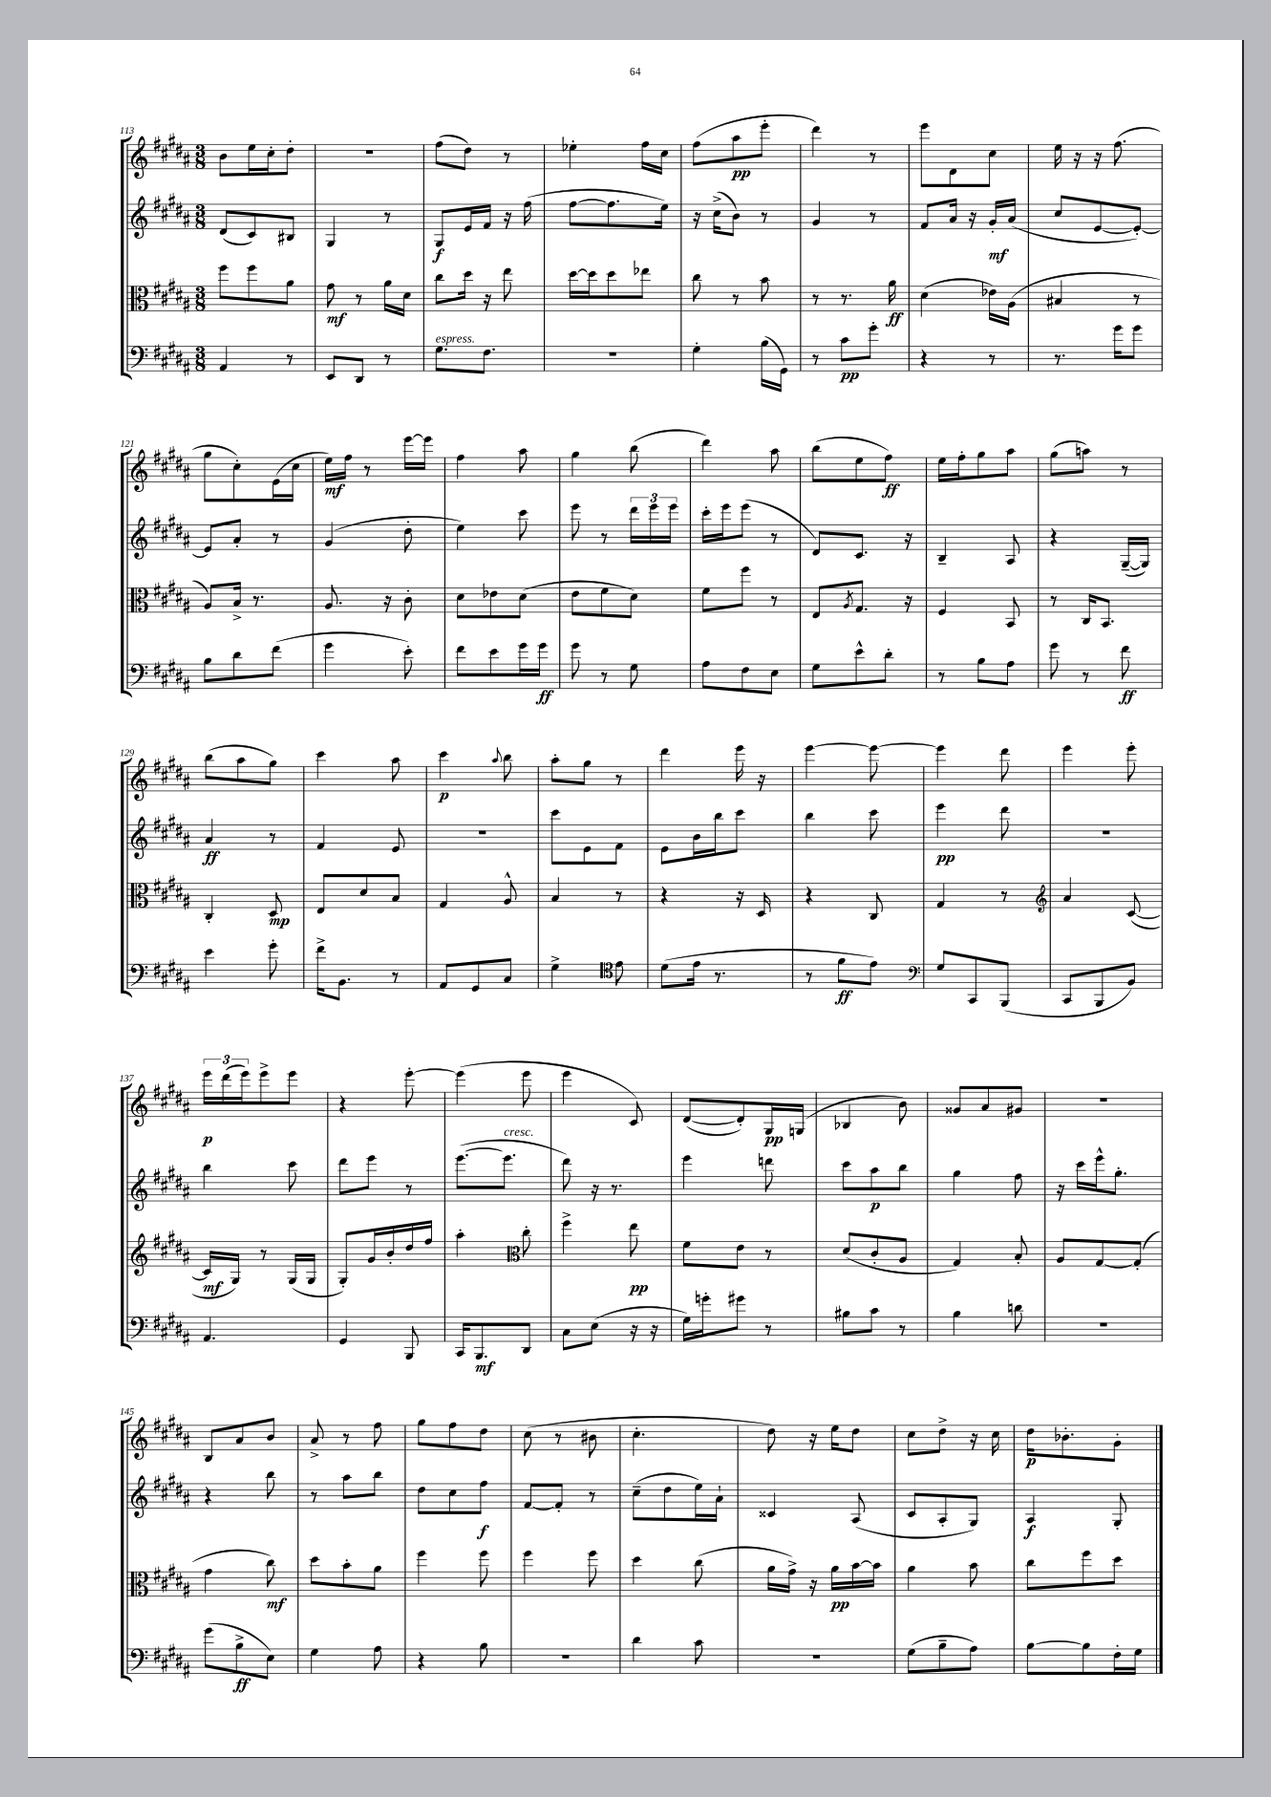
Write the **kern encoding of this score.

**kern	**dynam	**kern	**dynam	**kern	**dynam	**kern	**dynam
*part4	*part4	*part3	*part3	*part2	*part2	*part1	*part1
*staff4	*staff4	*staff3	*staff3	*staff2	*staff2	*staff1	*staff1
*clefF4	*	*clefC3	*	*clefG2	*	*clefG2	*
*k[f#c#g#d#a#]	*	*k[f#c#g#d#a#]	*	*k[f#c#g#d#a#]	*	*k[f#c#g#d#a#]	*
*M3/8	*	*M3/8	*	*M3/8	*	*M3/8	*
=113	=113	=113	=113	=113	=113	=113	=113
4AA#/	.	8ff#\L	.	(8d#/L	.	8b\L	.
.	.	8ff#\	.	8c#/)	.	16ee\L	.
.	.	.	.	.	.	16cc#'\J	.
8r	.	8a#\J	.	8B#X/J	.	8dd#'\J	.
=114	=114	=114	=114	=114	=114	=114	=114
8EE/L	.	8g#\	mf	4G#/	.	4.r	.
8DD#/J	.	8r	.	.	.	.	.
8r	.	16a#\LL	.	8r	.	.	.
.	.	16d#\JJ	.	.	.	.	.
=115	=115	=115	=115	=115	=115	=115	=115
!LO:TX:a:i:t=espress.	!	!	!	!	!	!	!
8.G#\L	.	8cc#\L	.	8G#/L	f	(8ff#\L	.
.	.	16dd#\Jk	.	16e/L	.	8dd#\J)	.
8.F#\J	.	16r	.	16f#/JJ	.	.	.
.	.	8ee\	.	16r	.	8r	.
.	.	.	.	(16ff#\	.	.	.
=116	=116	=116	=116	=116	=116	=116	=116
4.r	.	[16dd#\LL	.	[8ff#\L	.	4ee-X'\	.
.	.	16dd#\J]	.	.	.	.	.
.	.	8dd#\	.	8.ff#\]	.	.	.
.	.	8ee-X\J	.	.	.	16ff#\LL	.
.	.	.	.	16ee\Jk)	.	16cc#\JJ	.
=117	=117	=117	=117	=117	=117	=117	=117
4G#'\	.	8cc#\	.	16r	.	(8ff#\L	.
.	.	.	.	(16cc#^\KL	.	.	.
.	.	8r	.	8b\J)	.	8aa#\	pp
(16B\LL	.	8b\	.	8r	.	8eee'\J	.
16GG#\JJ)	.	.	.	.	.	.	.
=118	=118	=118	=118	=118	=118	=118	=118
8r	.	8r	.	4g#/	.	4ddd#\)	.
8c#\L	pp	8.r	.	.	.	.	.
8g#'\J	.	.	.	8r	.	8r	.
.	.	16a#\	ff	.	.	.	.
=119	=119	=119	=119	=119	=119	=119	=119
4r	.	(4d#\	.	8f#/L	.	8eee\L	.
.	.	.	.	16a#/Jk	.	8d#\	.
.	.	.	.	16r	.	.	.
8r	.	16e-X\LL)	.	16g#'/LL	mf	8cc#\J	.
.	.	(16A#\JJ	.	(16a#/JJ	.	.	.
=120	=120	=120	=120	=120	=120	=120	=120
8.r	.	4B#X/	.	8cc#/L	.	16ee\	.
.	.	.	.	.	.	16r	.
.	.	.	.	[8e/	.	16r	.
16g#\KL	.	.	.	.	.	(8.ff#\	.
8g#\J	.	8r	.	8e'/J_)	.	.	.
!!LO:LB:g=z
=121	=121	=121	=121	=121	=121	=121	=121
8B\L	.	8A#/L)	.	8e/L]	.	8gg#\L	.
8d#\	.	16B^/Jk	.	8a#'/J	.	8cc#'\)	.
.	.	8.r	.	.	.	.	.
(8f#\J	.	.	.	8r	.	(16e\L	.
.	.	.	.	.	.	16cc#\JJ	.
=122	=122	=122	=122	=122	=122	=122	=122
4g#\	.	8.A#/	.	(4g#/	.	16ee\LL)	mf
.	.	.	.	.	.	16ff#\JJ	.
.	.	.	.	.	.	8r	.
.	.	16r	.	.	.	.	.
8e'\)	.	8c#'\	.	8dd#'\	.	[16eee\LL	.
.	.	.	.	.	.	16eee\JJ]	.
=123	=123	=123	=123	=123	=123	=123	=123
8f#\L	.	8d#\L	.	4ee\)	.	4ff#\	.
8e\	.	8e-X\	.	.	.	.	.
16g#\L	.	(8d#\J	.	8ccc#\	.	8aa#\	.
16g#\JJ	ff	.	.	.	.	.	.
=124	=124	=124	=124	=124	=124	=124	=124
8g#\	.	8e\L	.	8eee\	.	4gg#\	.
8r	.	8f#\	.	8r	.	.	.
8G#\	.	8d#\J)	.	24ddd#\LL	.	(8bb\	.
.	.	.	.	24eee\	.	.	.
.	.	.	.	24eee\JJ	.	.	.
=125	=125	=125	=125	=125	=125	=125	=125
8A#\L	.	8f#\L	.	16ccc#'\LL	.	4ddd#\)	.
.	.	.	.	16eee\J	.	.	.
8F#\	.	8ff#\J	.	(8eee\J	.	.	.
8E\J	.	8r	.	8r	.	8aa#\	.
=126	=126	=126	=126	=126	=126	=126	=126
8G#\L	.	8E/L	.	8d#/L)	.	(8bb\L	.
.	.	8qA#/	.	.	.	.	.
8e^^\	.	8.G#/J	.	8.c#/J	.	8ee\	.
8d#'\J	.	.	.	.	.	8ff#\J)	ff
.	.	16r	.	16r	.	.	.
=127	=127	=127	=127	=127	=127	=127	=127
8r	.	4F#/	.	4B~/	.	16ee\LL	.
.	.	.	.	.	.	16ff#'\J	.
8B\L	.	.	.	.	.	8gg#\	.
8A#\J	.	8BB/	.	8A#/	.	8aa#\J	.
=128	=128	=128	=128	=128	=128	=128	=128
8g#\	.	8r	.	4r	.	(8gg#\L	.
8r	.	16C#/KL	.	.	.	8aan\J)	.
.	.	8.BB/J	.	.	.	.	.
8f#\	ff	.	.	([16G#~/LL	.	8r	.
.	.	.	.	16G#/JJ])	.	.	.
!!LO:LB:g=z
=129	=129	=129	=129	=129	=129	=129	=129
4e\	.	4C#'/	.	4a#/	ff	(8bb\L	.
.	.	.	.	.	.	8aa#\	.
8g#'\	.	8D#/	mp	8r	.	8gg#\J)	.
=130	=130	=130	=130	=130	=130	=130	=130
16f#^\KL	.	8E/L	.	4f#/	.	4ccc#\	.
8.BB\J	.	.	.	.	.	.	.
.	.	8d#/	.	.	.	.	.
8r	.	8B/J	.	8e/	.	8aa#\	.
=131	=131	=131	=131	=131	=131	=131	=131
8AA#/L	.	4G#/	.	4.r	.	4ccc#\	p
8GG#/	.	.	.	.	.	.	.
.	.	.	.	.	.	8qqaa#/	.
8C#/J	.	8A#^^/	.	.	.	8bb\	.
=132	=132	=132	=132	=132	=132	=132	=132
4G#^\	.	4B/	.	8ccc#\L	.	8aa#'\L	.
.	.	.	.	8e\	.	8gg#\J	.
*clefC4	*	*	*	*	*	*	*
8e\	.	8r	.	8f#\J	.	8r	.
=133	=133	=133	=133	=133	=133	=133	=133
(8d#\L	.	4r	.	8e\L	.	4ddd#\	.
16e\Jk	.	.	.	16b\L	.	.	.
8.r	.	.	.	16bb\J	.	.	.
.	.	16r	.	8ccc#\J	.	16eee\	.
.	.	16D#/	.	.	.	16r	.
=134	=134	=134	=134	=134	=134	=134	=134
8r	.	4r	.	4bb\	.	[4eee\	.
8f#\L	ff	.	.	.	.	.	.
8e\J)	.	8C#/	.	8ccc#\	.	8eee\_	.
=135	=135	=135	=135	=135	=135	=135	=135
*clefF4	*	*	*	*	*	*	*
8G#/L	.	4G#/	.	4eee\	pp	4eee\]	.
8CC#/	.	.	.	.	.	.	.
(8BBB/J	.	8r	.	8ddd#\	.	8ddd#\	.
=136	=136	=136	=136	=136	=136	=136	=136
*	*	*clefG2	*	*	*	*	*
8CC#/L	.	4a#/	.	4.r	.	4eee\	.
8BBB/	.	.	.	.	.	.	.
8BB/J)	.	([8c#/	.	.	.	8eee'\	.
!!LO:LB:g=z
=137	=137	=137	=137	=137	=137	=137	=137
4.AA#/	.	16c#/LL]	mf	4bb\	.	24eee\LL	p
.	.	.	.	.	.	(24ddd#\	.
.	.	16G#/JJ)	.	.	.	.	.
.	.	.	.	.	.	24eee\J)	.
.	.	8r	.	.	.	8eee^\	.
.	.	(16G#/LL	.	8ccc#\	.	8eee\J	.
.	.	16G#/JJ	.	.	.	.	.
=138	=138	=138	=138	=138	=138	=138	=138
4GG#/	.	8G#'/L)	.	8ddd#\L	.	4r	.
.	.	16g#/L	.	8eee\J	.	.	.
.	.	16b'/	.	.	.	.	.
8BBB/	.	16dd#/	.	8r	.	[8eee'\	.
.	.	16ff#/JJ	.	.	.	.	.
=139	=139	=139	=139	=139	=139	=139	=139
16CC#/KL	.	4aa#'\	.	([8.eee\L	.	(4eee\]	.
8.BBB/	mf	.	.	.	.	.	.
!	!	!	!	!LO:TX:a:i:t=cresc.	!	!	!
.	.	.	.	8.eee\J]	.	.	.
*	*	*clefC3	*	*	*	*	*
8DD#/J	.	8cc#'\	.	.	.	8eee\	.
=140	=140	=140	=140	=140	=140	=140	=140
8C#\L	.	4ff#^\	.	8ddd#\)	.	4eee\	.
(8E\J	.	.	.	16r	.	.	.
.	.	.	.	8.r	.	.	.
16r	.	8ee\	pp	.	.	8c#/)	.
16r	.	.	.	.	.	.	.
=141	=141	=141	=141	=141	=141	=141	=141
16G#\LL)	.	8f#\L	.	4eee\	.	([8d#/L	.
16gn'\J	.	.	.	.	.	.	.
8g#X\J	.	8e\J	.	.	.	8d#'/])	.
8r	.	8r	.	8dddn\	.	16G#/L	pp
.	.	.	.	.	.	(16Gn/JJ	.
=142	=142	=142	=142	=142	=142	=142	=142
8B#X\L	.	(8d#/L	.	8ccc#\L	.	4B-X/	.
8c#\J	.	8c#'/	.	8aa#\	p	.	.
8r	.	8A#/J	.	8bb\J	.	8b\)	.
=143	=143	=143	=143	=143	=143	=143	=143
4B\	.	4G#/)	.	4gg#\	.	8g##X/L	.
.	.	.	.	.	.	8a#/	.
8dn\	.	8B'/	.	8ff#\	.	8g#X/J	.
=144	=144	=144	=144	=144	=144	=144	=144
4.r	.	8A#/L	.	16r	.	4.r	.
.	.	.	.	16ccc#\LL	.	.	.
.	.	[8G#/	.	16eee^^\J	.	.	.
.	.	.	.	8.gg#'\J	.	.	.
.	.	(8G#'/J]	.	.	.	.	.
!!LO:LB:g=z
=145	=145	=145	=145	=145	=145	=145	=145
(8g#\L	.	4g#\	.	4r	.	8B/L	.
8B^\	ff	.	.	.	.	8a#/	.
8E\J)	.	8cc#\)	mf	8bb\	.	8b/J	.
=146	=146	=146	=146	=146	=146	=146	=146
4G#\	.	8dd#\L	.	8r	.	8a#^/	.
.	.	8b'\	.	8aa#\L	.	8r	.
8A#\	.	8a#\J	.	8bb\J	.	8ff#\	.
=147	=147	=147	=147	=147	=147	=147	=147
4r	.	4ff#\	.	8dd#\L	.	8gg#\L	.
.	.	.	.	8cc#\	.	8ff#\	.
8B\	.	8ff#\	.	8ff#\J	f	8dd#\J	.
=148	=148	=148	=148	=148	=148	=148	=148
4.r	.	4ff#\	.	[8f#/L	.	(8cc#\	.
.	.	.	.	8f#'/J]	.	8r	.
.	.	8ff#\	.	8r	.	8b#X\	.
=149	=149	=149	=149	=149	=149	=149	=149
4d#\	.	4dd#\	.	(8cc#~\L	.	4.cc#'\	.
.	.	.	.	8dd#\	.	.	.
8c#\	.	(8cc#\	.	16ee\L)	.	.	.
.	.	.	.	16a#`\JJ	.	.	.
=150	=150	=150	=150	=150	=150	=150	=150
4.r	.	16a#\LL	.	4c##X/	.	8dd#\)	.
.	.	16g#^\JJ)	.	.	.	.	.
.	.	16r	.	.	.	16r	.
.	.	16a#\LL	pp	.	.	16ee\KL	.
.	.	[16b\	.	(8A#/	.	8dd#\J	.
.	.	16b\JJ]	.	.	.	.	.
=151	=151	=151	=151	=151	=151	=151	=151
(8G#\L	.	4a#\	.	8c#/L	.	8cc#\L	.
8B~\	.	.	.	8A#'/	.	8dd#^\J	.
8A#\J)	.	8b\	.	8G#/J)	.	16r	.
.	.	.	.	.	.	16cc#\	.
=152	=152	=152	=152	=152	=152	=152	=152
[8B\L	.	8cc#\L	.	4A#/	f	16dd#\KL	p
.	.	.	.	.	.	8.b-X'\	.
8B\]	.	8ff#\	.	.	.	.	.
16F#'\L	.	8dd#\J	.	8G#'/	.	8g#'\J	.
16G#\JJ	.	.	.	.	.	.	.
==	==	==	==	==	==	==	==
*-	*-	*-	*-	*-	*-	*-	*-
